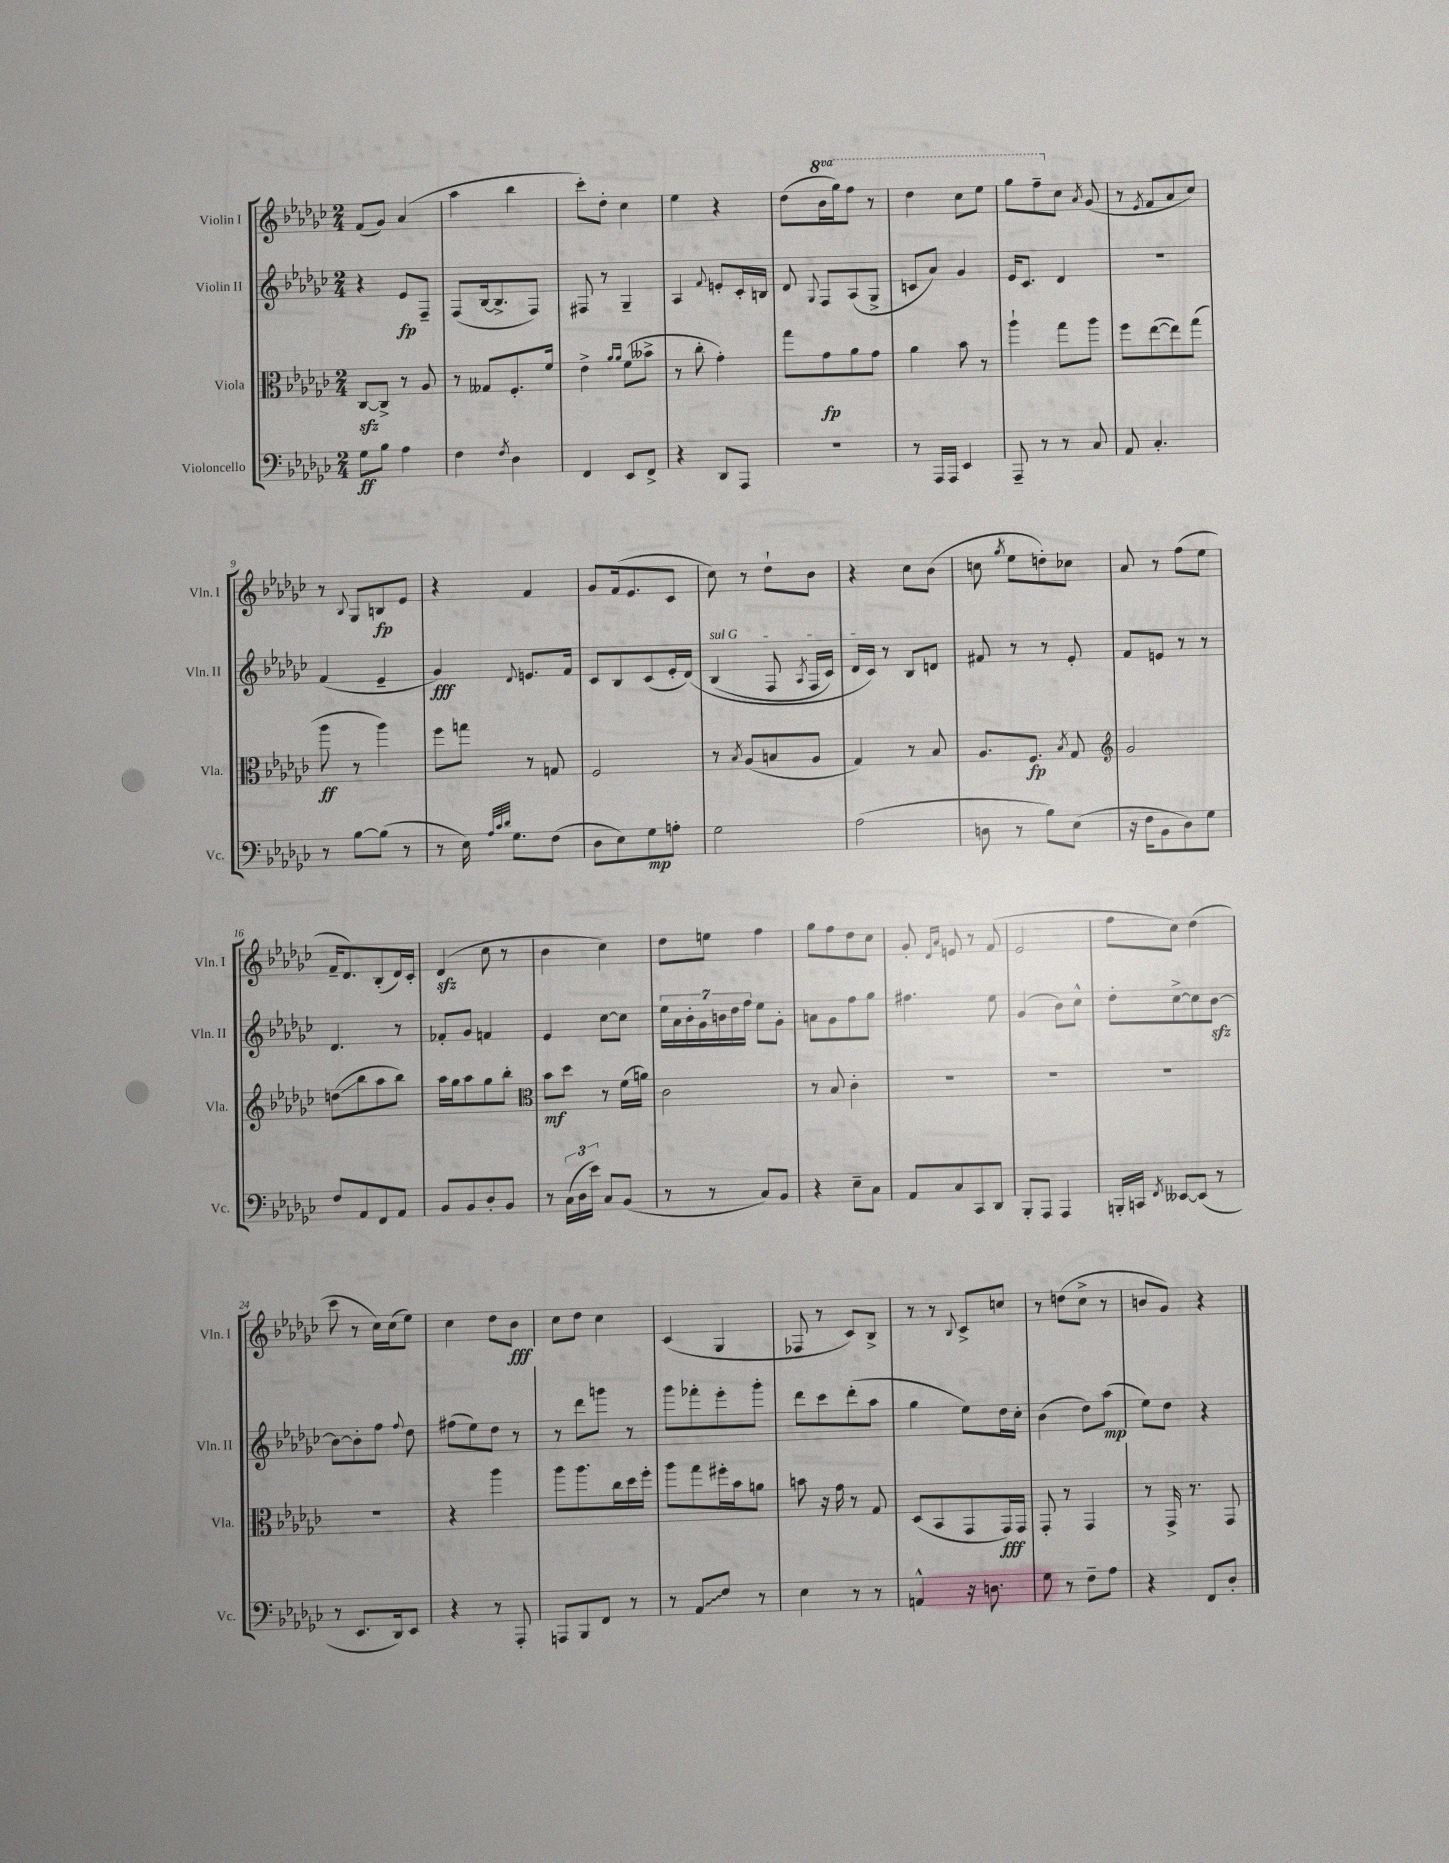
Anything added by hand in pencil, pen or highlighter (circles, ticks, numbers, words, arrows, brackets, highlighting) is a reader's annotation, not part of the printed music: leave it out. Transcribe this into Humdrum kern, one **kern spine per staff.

**kern	**kern	**kern	**kern
*staff4	*staff3	*staff2	*staff1
*clefF4	*clefC3	*clefG2	*clefG2
*k[b-e-a-d-g-c-]	*k[b-e-a-d-g-c-]	*k[b-e-a-d-g-c-]	*k[b-e-a-d-g-c-]
*M2/4	*M2/4	*M2/4	*M2/4
8G-\L	[8C-/L	4r	(8f/L
8B-\J	8C-^/]J	.	8g-/J)
4A-\	8r	8e-/L	(4a-/
.	8A-/	8F~/J	.
=	=	=	=
4F\	8r	(8F/L	4aa-\
.	8G--/L	[16B-/k	.
.	.	8.B-^/]	.
8qF/	.	.	.
4D-\	8.F'/	.	4bb-\
.	.	8F/J)	.
.	16f/Jk	.	.
=	=	=	=
4FF/	4e-^\	8F#/	8ccc-'\L)
.	.	8r	8dd-'\J
.	16qqa-/LL	.	.
.	16qqa-/JJ	.	.
8EE-/L	(8f\L	4G-~/	4cc-\
8FF^/J	8b--^\J	.	.
=	=	=	=
4r	8r	4A-/	4ee-\
.	8cc-'\	.	.
.	.	8qqf/	.
8DD-/L	4g-'\)	8e'/L	4r
8AAA-/J	.	16c-'/L	.
.	.	16B/JJ	.
=	=	=	=
2r	8gg-\L	8d-/	(8dd-\L
.	.	8qqG-/	.
.	8g-\	8F/L	16bb-\L
.	.	.	16ggg-\J)
.	8a-\	(8A-/	8fff\J
.	8g-\J	8G-^/J	8r
=	=	=	=
8r	4a-\	8c/L	4ddd-\
16AAA-/LL	.	8a-/J)	.
16AAA-/JJ	.	.	.
4EE-/	8b-\	4g-/	8ccc-\L
.	8r	.	8eee-\J
=	=	=	=
8AAA-~/	4aa-`\	16e-/LK	8ggg-\L
.	.	8.c-/J	.
8r	.	.	8fff~\
8r	8gg-\L	4d-/	8cc-\J
.	.	.	8qa-/
8C-/	8aa-\J	.	(8g-/
=	=	=	=
8AA-/	8ff\L	2r	8r
.	.	.	8qe-/
4.C-'/	([8ee-\	.	8f/L
.	8ee-\])	.	8a-/
.	(8gg-\J	.	8cc-/J)
=	=	=	=
8r	8aa-\	(4f/	8r
.	.	.	8qqB-/
[8B-\L	8r	.	8G-/L
(8B-\]J	4aa-\)	4e-~/	8B/
8r	.	.	8e-/J
=	=	=	=
8r	8ff\L	4g-/)	4r
16E-\)	8gg\J	.	.
32qqA-/LLL	.	.	.
32qqc-/	.	.	.
32qqd-/JJJ	.	.	.
8.G-\L	.	.	.
.	.	8qqd-/	.
.	8r	8.e/L	4f/
(8F\J	8G/	.	.
.	.	16f/Jk	.
=	=	=	=
8D-\L	2F/	8c-/L	8g-/L
8E-\)	.	8B-/	(16f/k
.	.	.	8.e-/
8G-\	.	(8c-/	.
8A'\J	.	16e-'/L	8c-/J
.	.	&(16d-/JJ)	.
=	=	=	=
2G-\	8r	(4B-/	8cc-\)
.	8qB-/	.	.
.	(8A-/L	.	8r
.	8B/	8F/	8dd-`\L
.	.	8qA-/	.
.	8A-/J	16F/LL	8b-\J
.	.	16c-/JJ)	.
=	=	=	=
(2A-\	4G-/)	16d-/LL	4r
.	.	16c-/JJ&)	.
.	.	8r	.
.	8r	8B-/L	8cc-\L
.	8B-/	8d/J	(8b-\J
=	=	=	=
8D\	8.A-/L	8f#/	8cc\
.	.	.	8qgg-/
8r	.	8r	8ee-\L
.	8.F/J	.	.
8B-\L)	.	8r	8dd'\)
.	8qB-/	.	.
(8E-\J	8G-/	8e-'/	8cc-\J
=	=	=	=
*	*clefG2	*	*
16r	2g-/	8f/L	8a-/
16F\LK	.	.	.
8BB-\	.	8e/J	8r
8D-\)	.	8r	(8ff\L
8G-\J	.	8r	8ee-\J
=	=	=	=
8F/L	(8dd\L	4.d-/	16f~/LK
.	.	.	8.d-/)
8AA-/	8bb-\	.	.
8FF/	8aa-\	.	(8B-'/
8AA-/J	8bb-\J)	8r	16d-/L)
.	.	.	16c-'/JJ
=	=	=	=
8BB-/L	16aa-\LL	8f-'/L	(4d-/
.	16gg-\J	.	.
8BB-/	8aa-\	8g-/J	.
8D-'/	8gg-\	4f/	8cc-\
8BB-/J	8bb-'\J	.	8r
=	=	=	=
*	*clefC3	*	*
8r	8b-\L	4e-/	4b-\
(24C-\LL	8dd-\J	.	.
24D-\	.	.	.
24e-\JJ)	.	.	.
8C-/L	8r	[8cc-\L	4cc-\)
(8BB-/J	(16f\LL	8cc-\]J	.
.	16a\JJ)	.	.
=	=	=	=
8r	2c-\	28ee-\LL	8dd-\L
.	.	28a-\	.
.	.	28b-'\	.
.	.	28g-\	.
8r	.	.	8ee\J
.	.	28b\	.
.	.	28dd-\	.
.	.	28ff\JJ	.
8C-/L)	.	8ee-\L	4ff\
8BB-/J	.	8g-'\J	.
=	=	=	=
4r	8r	8a\L	8gg-\L
.	8B-/	8g-\	8ff\
8E-~\L	4c-'\	8ff\	8dd-\
8C-\J	.	8gg-\J	8cc-\J
=	=	=	=
8AA-/L	2r	4.ff#\	8g-'/
.	.	.	16qqd-/LL
.	.	.	16qqa-/JJ
8C-/	.	.	8e/
8CC-/	.	.	8r
8DD-/J	.	8ee-\	(8f/
=	=	=	=
8BBB-'/L	2r	(4g-/	2e-/
8AAA-/J	.	.	.
4AAA-/	.	8b-\L)	.
.	.	8cc-^^\J	.
=	=	=	=
16BBB'/LL	2r	8dd-'\L	8ff\L
16CC/JJ	.	.	.
8qFF/	.	.	.
[8EE--/L	.	[8cc-^\	8cc-\J)
(8EE--/]J	.	8cc-\]	(4dd-\
8r	.	[8b-\J	.
=	=	=	=
8r	2r	8b-\_L	8ccc-\
8.EE-/L	.	8b-'\]	8r
.	.	8ff\J	16cc-\LL)
16DD-/k)	.	.	(16cc-\J
.	.	8qqff/	.
8EE-/J	.	8dd-\	8ee-\J)
=	=	=	=
4r	4r	(8ff#\L	4cc-\
.	.	8ee-\)	.
8r	4aa-\	8dd-\J	8dd-\L
8AAA-'/	.	8r	8b-\J
=	=	=	=
8AAA/L	8aa-\L	8r	8cc-\L
8BBB-/	8.aa-\	8ddd-\L	8dd-\J
8FF/J	.	8ggg\J	4cc-\
.	16cc-\L	.	.
8r	16dd-\	8r	.
.	16ff'\JJ	.	.
=	=	=	=
8r	8aa-\L	8ggg-\L	(4c-/
8AA-/L	8gg-\	8fff-'\	.
8F/J	16ff#'\L	8eee-'\	4G-/
.	16b-\J	.	.
8r	8a\J	8ggg-'\J	.
=	=	=	=
4E-\	8b\	8ddd-\L	8F-/
.	16r	8ccc-\	8r
.	16g-\	.	.
8r	8r	(8ddd-'\	8c-/L)
8r	8G-/	8aa-\J	8B-^/J
=	=	=	=
4AA^^/	(8D-/L	4gg-\	8r
.	8BB-/	.	8r
.	.	.	8qqB-/
16r	8GG-/	8ee-\L)	8c-^/L
8.D\	.	.	.
.	16GG-/L)	16dd-\L	8cc/J
.	16GG-/JJ	16cc-'\JJ	.
=	=	=	=
8G-\	8GG-'/	(4b-\	8r
8r	8r	.	(8dd\L
8F~\L	4GG-/	8dd-\L)	8cc-^\J
8A-\J	.	(8aa-\J	8r
=	=	=	=
4r	8r	8ee-\L)	8b/L
.	16GG-^/	8dd-\J	8g-/J)
.	8.r	.	.
8FF/L	.	4r	4r
8D-'/J	8GG-/	.	.
==	==	==	==
*-	*-	*-	*-
